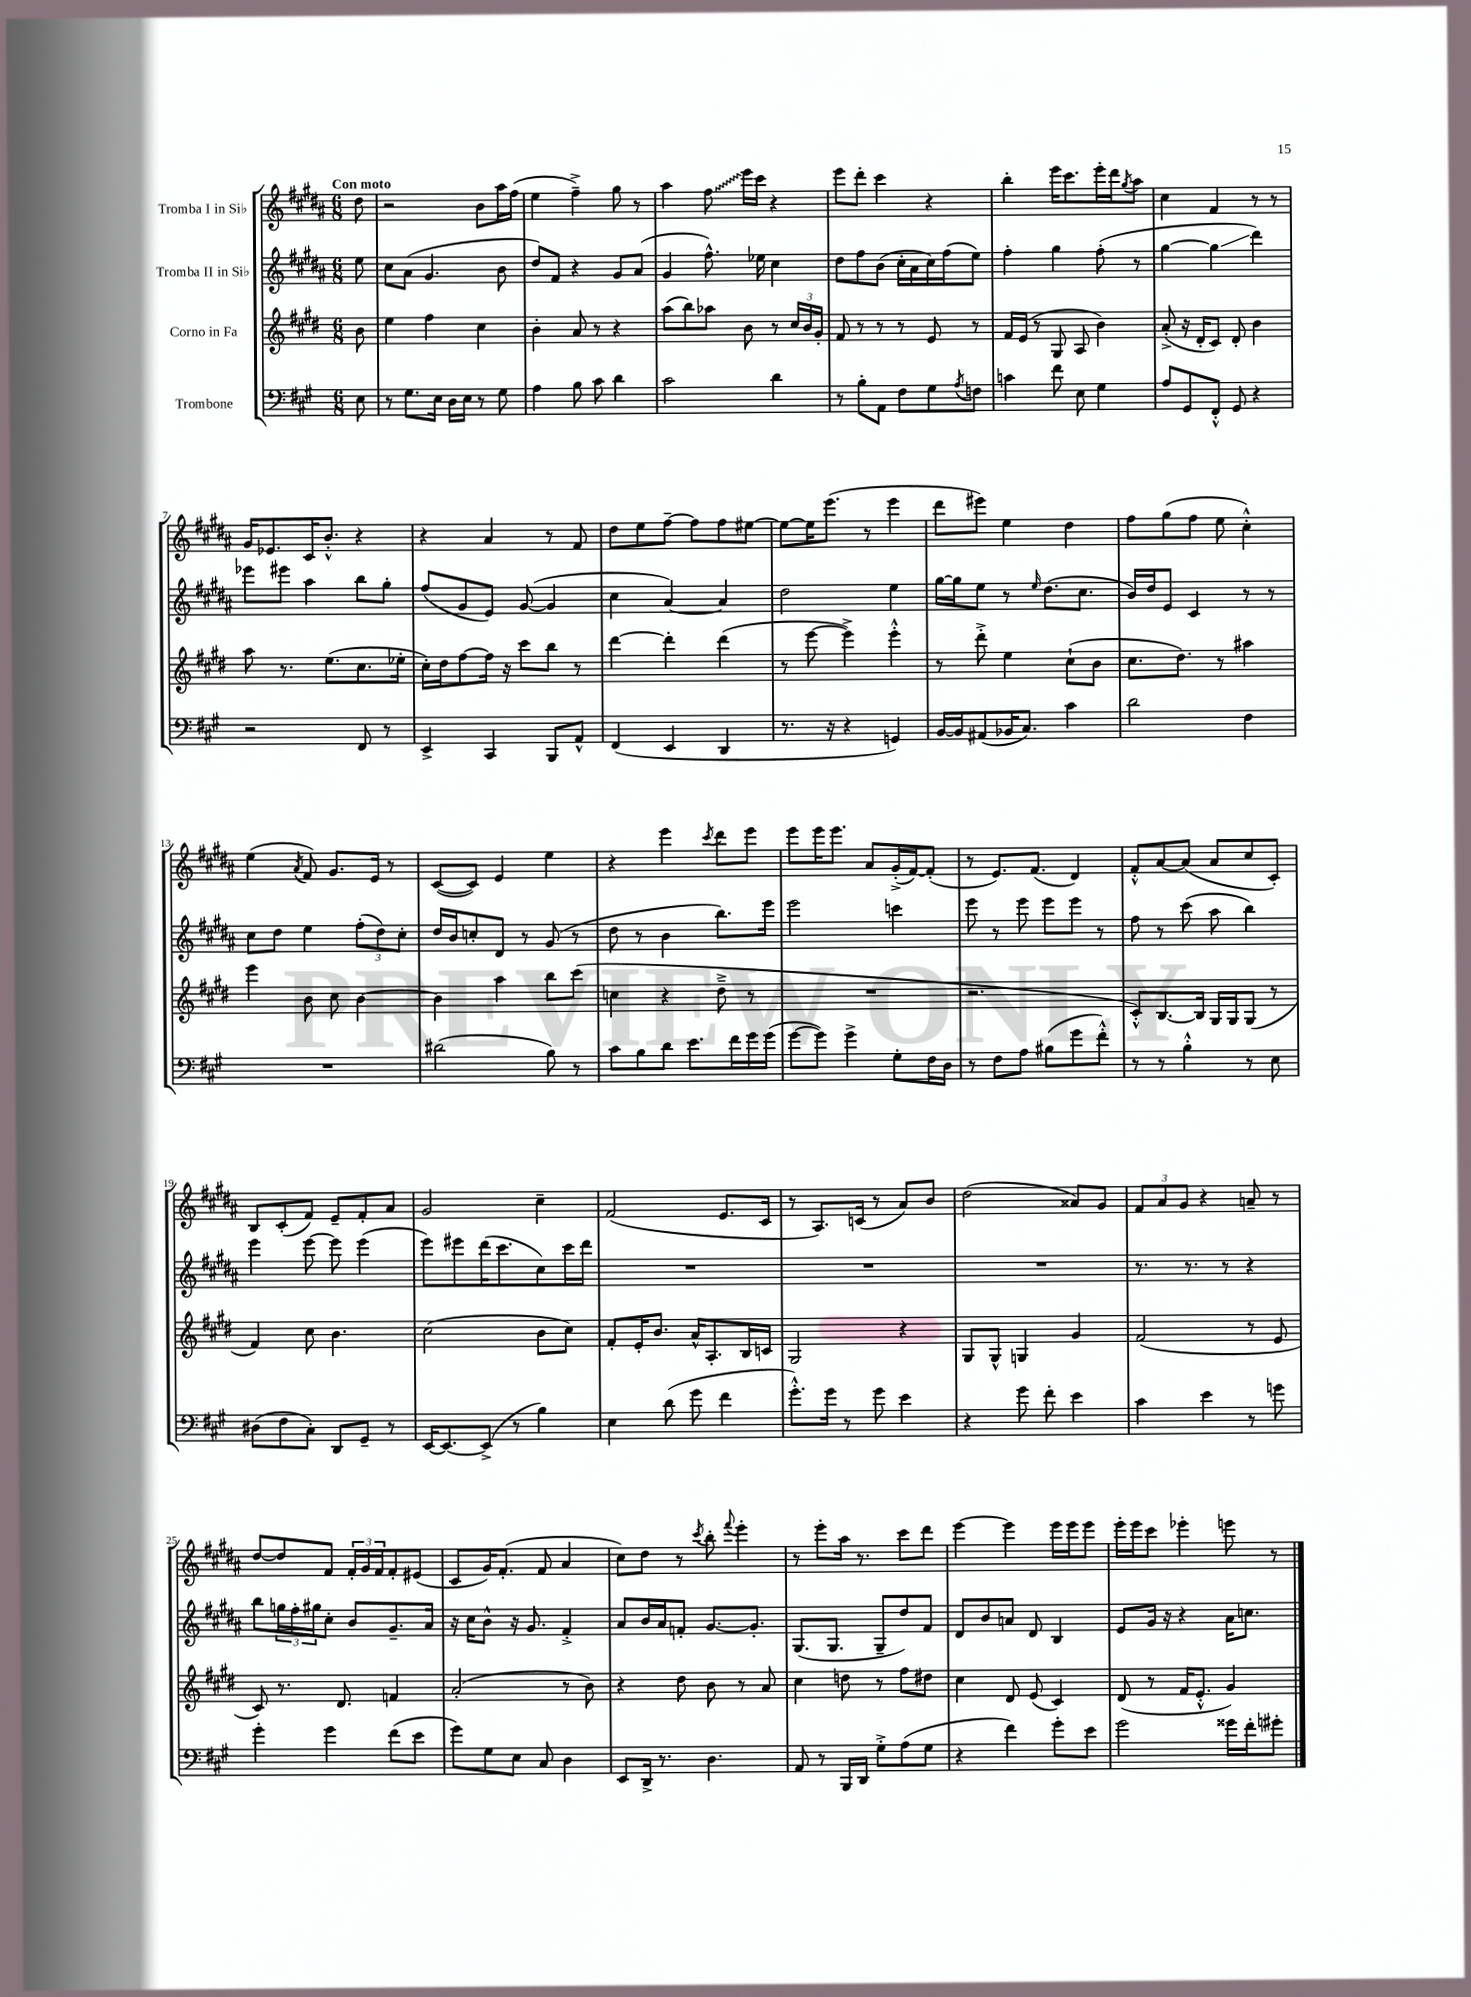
<<
\new StaffGroup <<
\new Staff = "s0" \with { instrumentName = "Tromba I in Sib" } {
    \clef treble \key b \major \numericTimeSignature \time 6/8 \partial 8 \tempo "Con moto"
    dis''8 |
    r2 b'8 ais''16 fis''16( |
    e''4 fis''4--->) gis''8 r8 |
    ais''4 \once \override Glissando.style = #'zigzag fis''8\glissando e'''16 cis'''16 r4 |
    e'''8 dis'''8-. cis'''4 r4 |
    b''4-. e'''16 cis'''8. e'''16-. dis'''16 \acciaccatura { gis''8 } ais''8 |
    cis''4 fis'4 r8 r8 |
    gis'16 ees'8. cis'16 b'8.-.-^ r4 |
    r4 ais'4 r8 fis'8 |
    dis''8 e''8 fis''8~-- fis''8 fis''8 eis''8~ |
    eis''8~ eis''16 e'''8.( r8 e'''4 |
    dis'''8 eis'''8) e''4 dis''4 |
    fis''8 gis''8( fis''8 e''8 cis''4-.-^) |
    e''4( \acciaccatura { ais'8 } fis'8) gis'8. e'16 r8 |
    cis'8~( cis'8) e'4 e''4 |
    r4 e'''4 \acciaccatura { cis'''8 } dis'''8 e'''8 |
    e'''8 e'''16 e'''8. ais'8 gis'16-.->( fis'16~) fis'8-.( |
    r8 e'8.) fis'8.( dis'4) |
    fis'8-.-^ ais'8~ ais'8( ais'8 cis''8 cis'8-.) |
    b8 cis'8-.( fis'8) e'8-- fis'8-. ais'8 |
    gis'2 cis''4-- |
    fis'2( e'8. cis'16 |
    r8 ais8.) c'16( r8 ais'8) b'8 |
    dis''2( aisis'8) gis'8 |
    \tuplet 3/2 { fis'8 ais'8 gis'8 } r4 a'8-- r8 |
    dis''8~ dis''8 fis'8 \tuplet 3/2 { fis'16-. gis'16 fis'16 } fis'8-. eis'8( |
    cis'8 gis'16) fis'8.-.( fis'8 ais'4 |
    cis''8) dis''8 r8 \acciaccatura { cis'''8 } b''8-. \appoggiatura { fis'''8 } e'''4-. |
    r8 e'''8-. ais''16 r8. cis'''8 dis'''8 |
    e'''4~ e'''4 e'''16 e'''16 e'''8 |
    e'''16-. e'''16 cis'''8 ees'''4-. e'''8 r8 \bar "|." |
}
\new Staff = "s1" \with { instrumentName = "Tromba II in Sib" } {
    \clef treble \key b \major \numericTimeSignature \time 6/8 \partial 8
    e''8 |
    cis''8 ais'8( gis'4. b'8 |
    dis''8) fis'8 r4 gis'8 ais'8( |
    gis'4 fis''8.-^) ees''16 cis''4 |
    dis''8 fis''8 b'8( cis''16-. ais'16 cis''16) fis''16( e''8) |
    fis''4-. gis''4 fis''8-.( r8 |
    gis''4~ gis''4\glissando dis'''4) |
    ees'''8 eis'''8 ais''4 b''8 gis''8-. |
    fis''8( gis'8 e'8) gis'8~( gis'4 |
    cis''4 ais'4~) ais'4 |
    dis''2 e''4 |
    gis''16~ gis''16 e''8 r8 \grace { e''16 } dis''8.( cis''8. |
    b'16) dis''16 e'8 cis'4 r8 r8 |
    cis''8 dis''8 e''4 \tuplet 3/2 { fis''8-.( dis''8) cis''8-. } |
    dis''16 b'16 c''8-. dis'8 r8 gis'8( r8 |
    dis''8 r8 b'4 b''8.) e'''16 |
    e'''2 c'''4 |
    e'''8 r8 e'''8 e'''8 e'''8 r8 |
    fis''8 r8 cis'''8( ais''8 b''4) |
    e'''4 e'''8~ e'''8 e'''4( |
    e'''8) eis'''8 dis'''16( cis'''8. cis''8) cis'''16 dis'''16 |
    R2. |
    R2. |
    R2. |
    r8. r8. r8 r4 |
    b''8 \tuplet 3/2 { g''16 fis''16-. gis''16 } cis''8-. b'8 gis'8.-- ais'16 |
    r16 cis''16 b'8-^ r16 gis'8. fis'4-.-> |
    ais'8 b'16 ais'16 f'8-. gis'8.~ gis'8.-. |
    gis8.( gis8. gis8-- dis''8) fis'8 |
    dis'8 b'8 a'8 dis'8 b4 |
    e'8 gis'16 r16 r4 ais'16 c''8. \bar "|." |
}
\new Staff = "s2" \with { instrumentName = "Corno in Fa" } {
    \clef treble \key e \major \numericTimeSignature \time 6/8 \partial 8
    b'8 |
    e''4 fis''4 cis''4 |
    b'4-. a'8 r8 r4 |
    a''8( b''8) aes''8 b'8 r8 \tuplet 3/2 { cis''16 b'16 gis'16-. } |
    fis'8 r8 r8 r8 e'8 r8 |
    fis'16 e'16( r8 gis8 a8 b'4) |
    a'8-.->( r16 dis'16-. cis'8) dis'8-. b'4 |
    a''8 r8. e''8.( cis''8. ees''16-. |
    cis''16-.) dis''16 fis''8~ fis''16 r16 cis'''8 b''8 r8 |
    dis'''4~ dis'''4-. dis'''4( |
    r8 e'''8~ e'''4->) e'''4-.-^ |
    r8 dis'''8-.-> e''4 cis''8-!( b'8 |
    cis''8. dis''8.) r8 ais''4 |
    e'''4 b'8 cis''8 b'4~ |
    b'4 a''4 b''8 cis'''8( |
    c''4 r4 dis''8---> r8 |
    R2. |
    r2. |
    cis'8-.-^) b8.~ b16 gis16 gis16 gis8( r8 |
    fis'4) cis''8 b'4. |
    cis''2( b'8 cis''8) |
    fis'8-. e'16-. b'8. a'16-^ a8.-. b16 c'16 |
    gis2 r4 |
    gis8 gis8-^ g4 gis'4 |
    fis'2( r8 e'8 |
    cis'8) r8. dis'8. f'4 |
    a'2-.( r8 b'8) |
    r4 dis''8 b'8 r8 a'8 |
    cis''4 d''8 r8 fis''8 dis''8 |
    cis''4 dis'8 e'8( cis'4) |
    dis'8( r8 fis'16 e'8.-.-^ gis'4) \bar "|." |
}
\new Staff = "s3" \with { instrumentName = "Trombone" } {
    \clef bass \key a \major \numericTimeSignature \time 6/8 \partial 8
    e8 |
    r8 gis8. e16 d16 e16 r8 gis8 |
    a4 b8 cis'8 d'4 |
    cis'2 d'4 |
    r8 b8-. a,8 fis8 gis8 \acciaccatura { a8 } f8 |
    c'4 fis'8 e8 gis4 |
    a8 gis,8 fis,8-.-^ gis,8 r4 |
    r2 fis,8 r8 |
    e,4-> cis,4 b,,8 a,8-^ |
    fis,4( e,4 d,4 |
    r8. r16 r4 g,4) |
    b,16~ b,16 ais,8( bes,16 cis8.) cis'4 |
    d'2 fis4 |
    R2. |
    dis'2( b8) r8 |
    cis'8 b8 d'8 e'8. fis'16 gis'16 gis'16( |
    gis'8~ gis'8) gis'4-> gis8-. fis16 d16 |
    r8 fis8 a8 bis8( gis'8 fis'8-.-^) |
    r8 r8 b4-.-^ r8 e8 |
    dis8( fis8 cis8-.) d,8 gis,8-- r8 |
    e,16~ e,8.~ e,8->( r8 b4) |
    e4 d'8( gis'8 fis'4 |
    gis'8.-.-^) gis'16 r8 gis'8 e'4 |
    r4 gis'8 fis'8-. e'4 |
    cis'4 e'4 r8 g'8 |
    gis'4-. gis'4 fis'8( e'8 |
    gis'8) gis8 e8 cis8 d4 |
    e,8 d,16-> r8. d4. |
    a,8 r8 b,,16 d,16 gis8-.-> a8( gis8 |
    r4 fis'4) gis'8-. e'8 |
    gis'2 gisis'16 fis'16-. gis'8-. \bar "|." |
}
>>
>>
